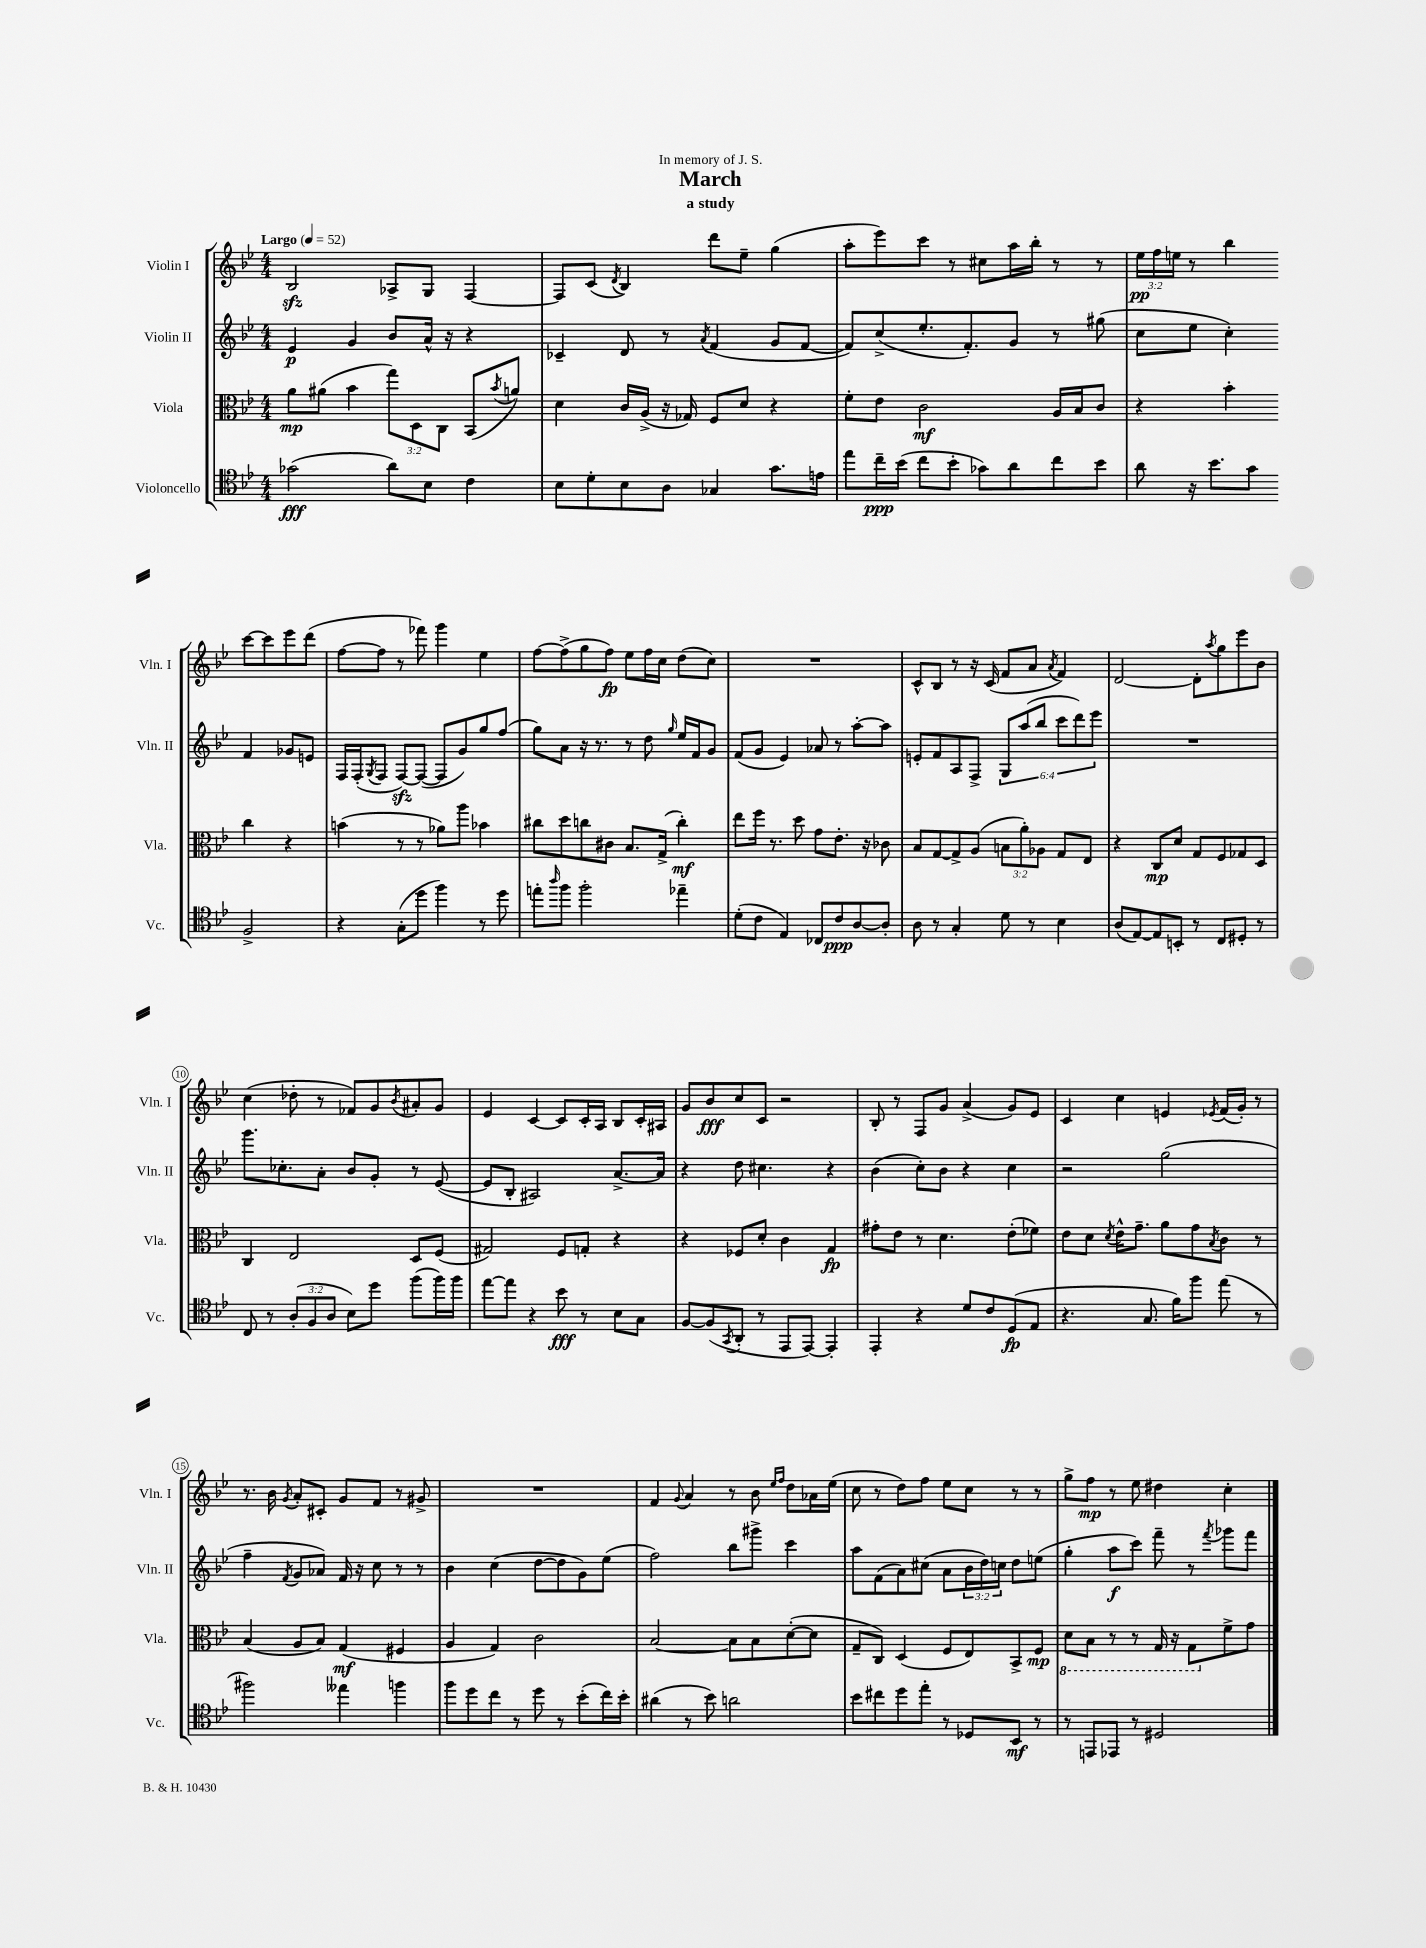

**kern	**kern	**kern	**kern
*staff4	*staff3	*staff2	*staff1
*clefC4	*clefC3	*clefG2	*clefG2
*k[b-e-]	*k[b-e-]	*k[b-e-]	*k[b-e-]
*M4/4	*M4/4	*M4/4	*M4/4
*MM52	*MM52	*MM52	*MM52
(2g-	8a	4e-	2B-
.	(8a#	.	.
.	4b-	4g	.
8a)	12gg)	8b-	8A-^
.	12D	.	.
8B-	.	16a^^	8G
.	12C	.	.
.	.	16r	.
4c	(8BB-	4r	[4F
.	8qb-	.	.
.	8a)	.	.
=	=	=	=
8B-	4d	4c-~	8F]
8d'	.	.	(8c
.	.	.	8qd
8B-	16c	8d	4B-)
.	(16A^	.	.
8A	16r	8r	.
.	16G-)	.	.
.	.	8qa	.
4G-	8F	(4f	8ddd
.	8d	.	8ee-~
8.g	4r	8g	(4gg
.	.	[8f	.
16e	.	.	.
=	=	=	=
8ee-	8f'	8f])	8aa'
16cc~	8e-	(8cc^	8eee-)
(16b-	.	.	.
8cc	2c	8.ee-'	8ccc
8b-'	.	.	8r
.	.	8.f')	.
8g-)	.	.	8cc#
8a	.	8g	16aa
.	.	.	16bb-'
8cc	16A	8r	8r
.	16B-	.	.
8b-	8c	(8gg#	8r
=	=	=	=
8a	4r	8cc	24ee-
.	.	.	24ff
.	.	.	24ee
16r	.	8ee-	8r
8.b-	.	.	.
.	4b-'	4cc')	4bb-
8g	.	.	.
2F^	4cc	4f	[8ccc
.	.	.	8ccc]
.	4r	8g-	8eee-
.	.	8e	(8ddd
=	=	=	=
4r	(4b	16F	[8ff
.	.	(16F'	.
.	.	8qG	.
.	.	8F	8ff]
(8G'	8r	[8F)	8r
8dd	8r	(8F_	8fff-)
4ff)	8a-)	8F]	4ggg
.	8aa	8g)	.
8r	4b-	8gg	4ee-
8dd	.	(8ff	.
=	=	=	=
8ee'	8cc#	8gg)	[8ff
16qqaa	.	.	.
8ff	8dd	8a	(8ff^]
2ff'	8cc	16r	8gg
.	.	8.r	.
.	8c#	.	8ff)
.	8.B-	8r	8ee-
.	.	8dd	16ff
.	(16G^	.	16cc
.	.	16qqgg	.
4ee-~	4cc')	16ee-	(8dd
.	.	16f	.
.	.	8g	8cc)
=	=	=	=
(8d'	8ee-	(8f	1r
8c	16ff	8g	.
.	8.r	.	.
4E-)	.	4e-)	.
.	8dd	.	.
8C-	8g	8a-	.
8c	8.e-'	8r	.
[8A	.	[8aa'	.
.	16r	.	.
8A']	8c-	8aa]	.
=	=	=	=
8A	8B-	8e'	8c^^
8r	[8G	8f	8B-
4G'	8G^]	8A	8r
.	(8A	8F^	16r
.	.	.	(16c
8d	12B	12G	8f
.	12a')	(12aa	.
8r	.	.	8a
.	12A-	12bb-	.
.	.	.	8qa
4B-	8G	12ccc	4f)
.	.	12ddd)	.
.	8E-	.	.
.	.	12eee-	.
=	=	=	=
(8A	4r	1r	[2d
[8E-)	.	.	.
8E-]	8C	.	.
8BB'	8d	.	.
8r	8G	.	8d']
.	.	.	8qaa
8C	8F	.	8gg
8D#'	8G-	.	8eee-
8r	8D	.	8b-
=	=	=	=
8C	4C	8.ggg	(4cc
8r	.	.	.
.	.	8.cc-'	.
(12A'	2E-	.	8dd-'
12F	.	.	.
.	.	8a'	8r
12A	.	.	.
8B-)	.	8b-	8f-)
8dd	.	8g'	8g
.	.	.	8qb-
(8ff	8D	8r	8a#'
16ff)	(8F	([8e-	8g
16ff	.	.	.
=	=	=	=
[8ee-	2G#)	8e-]	4e-
8ee-]	.	8B-'	.
4r	.	2A#)	[4c
8b-	8F	.	8c]
8r	8G'	.	16c'
.	.	.	16A
8B-	4r	[8.a^	8B-
8G	.	.	16c'
.	.	16a]	16A#
=	=	=	=
[8F	4r	4r	8g
(8F]	.	.	8b-
8qGG	.	.	.
8AA'	8F-	8dd	8cc
8r	8d'	4.cc#	8c
8EE-	4c	.	2r
[8EE-)	.	.	.
4EE-']	4G	4r	.
=	=	=	=
4EE-'	8g#'	(4b-	8B-'
.	8e-	.	8r
4r	8r	8cc')	8F
.	4.d	8b-	8g
8d	.	4r	(4a^
8c	.	.	.
(8D	(8e-'	4cc	8g)
8E-	8f-)	.	8e-
=	=	=	=
4.r	8e-	2r	4c
.	8d	.	.
.	8qd	.	.
.	16e-^^	.	4cc
.	8.g~	.	.
8.G	.	.	.
.	8a	(2gg	4e
16f)	.	.	.
8ff	8g	.	.
.	8qB-	.	8qe-
(8ee-	8c	.	(16f
.	.	.	16g')
8r	8r	.	8r
=	=	=	=
2ff#)	(4B-	4ff~	8.r
.	.	.	16b-
.	.	8qf	8qg
.	8A	8g	8a'
.	8B-)	8a-)	8c#'
4ee--	(4G	16f	8g
.	.	16r	.
.	.	8cc	8f
4ff	4F#	8r	8r
.	.	8r	8g#^
=	=	=	=
8ff	4A	4b-	1r
8dd	.	.	.
8cc	4G)	(4cc	.
8r	.	.	.
8dd	2c	[8dd	.
8r	.	8dd]	.
(8b-'	.	8g)	.
16cc)	.	(8ee-	.
16b-'	.	.	.
=	=	=	=
(4a#	[2B-	2ff)	4f
.	.	.	8qqg
8r	.	.	4a
8b-)	.	.	.
2a	8B-]	8bb-	8r
.	8B-	8ggg#^	8b-
.	.	.	16qqee-
.	.	.	16qqff
.	([8d'	4ccc	8dd
.	8d]	.	16a-
.	.	.	(16ee-
=	=	=	=
8b-	8G~	8aa	8cc
8cc#	8C)	(8f	8r
8dd	(4D	8a)	8dd)
8ee-'	.	(8cc#	8ff
8r	8F	8a	8ee-
8D-	8E-)	24b-	8cc
.	.	24dd)	.
.	.	24cc	.
8BB-	8BB-^	8dd	8r
8r	8F	(8ee	8r
=	=	=	=
8r	8D	4gg'	8gg^
8EE	8BB-	.	8ff
8EE-	8r	8aa	8r
8r	8r	8ccc)	8ee-
2D#	16GG	8fff~	4dd#
.	16r	.	.
.	8GG	8r	.
.	.	8qfff	.
.	8f^	8ggg-	4cc'
.	8g	8fff	.
==	==	==	==
*-	*-	*-	*-
